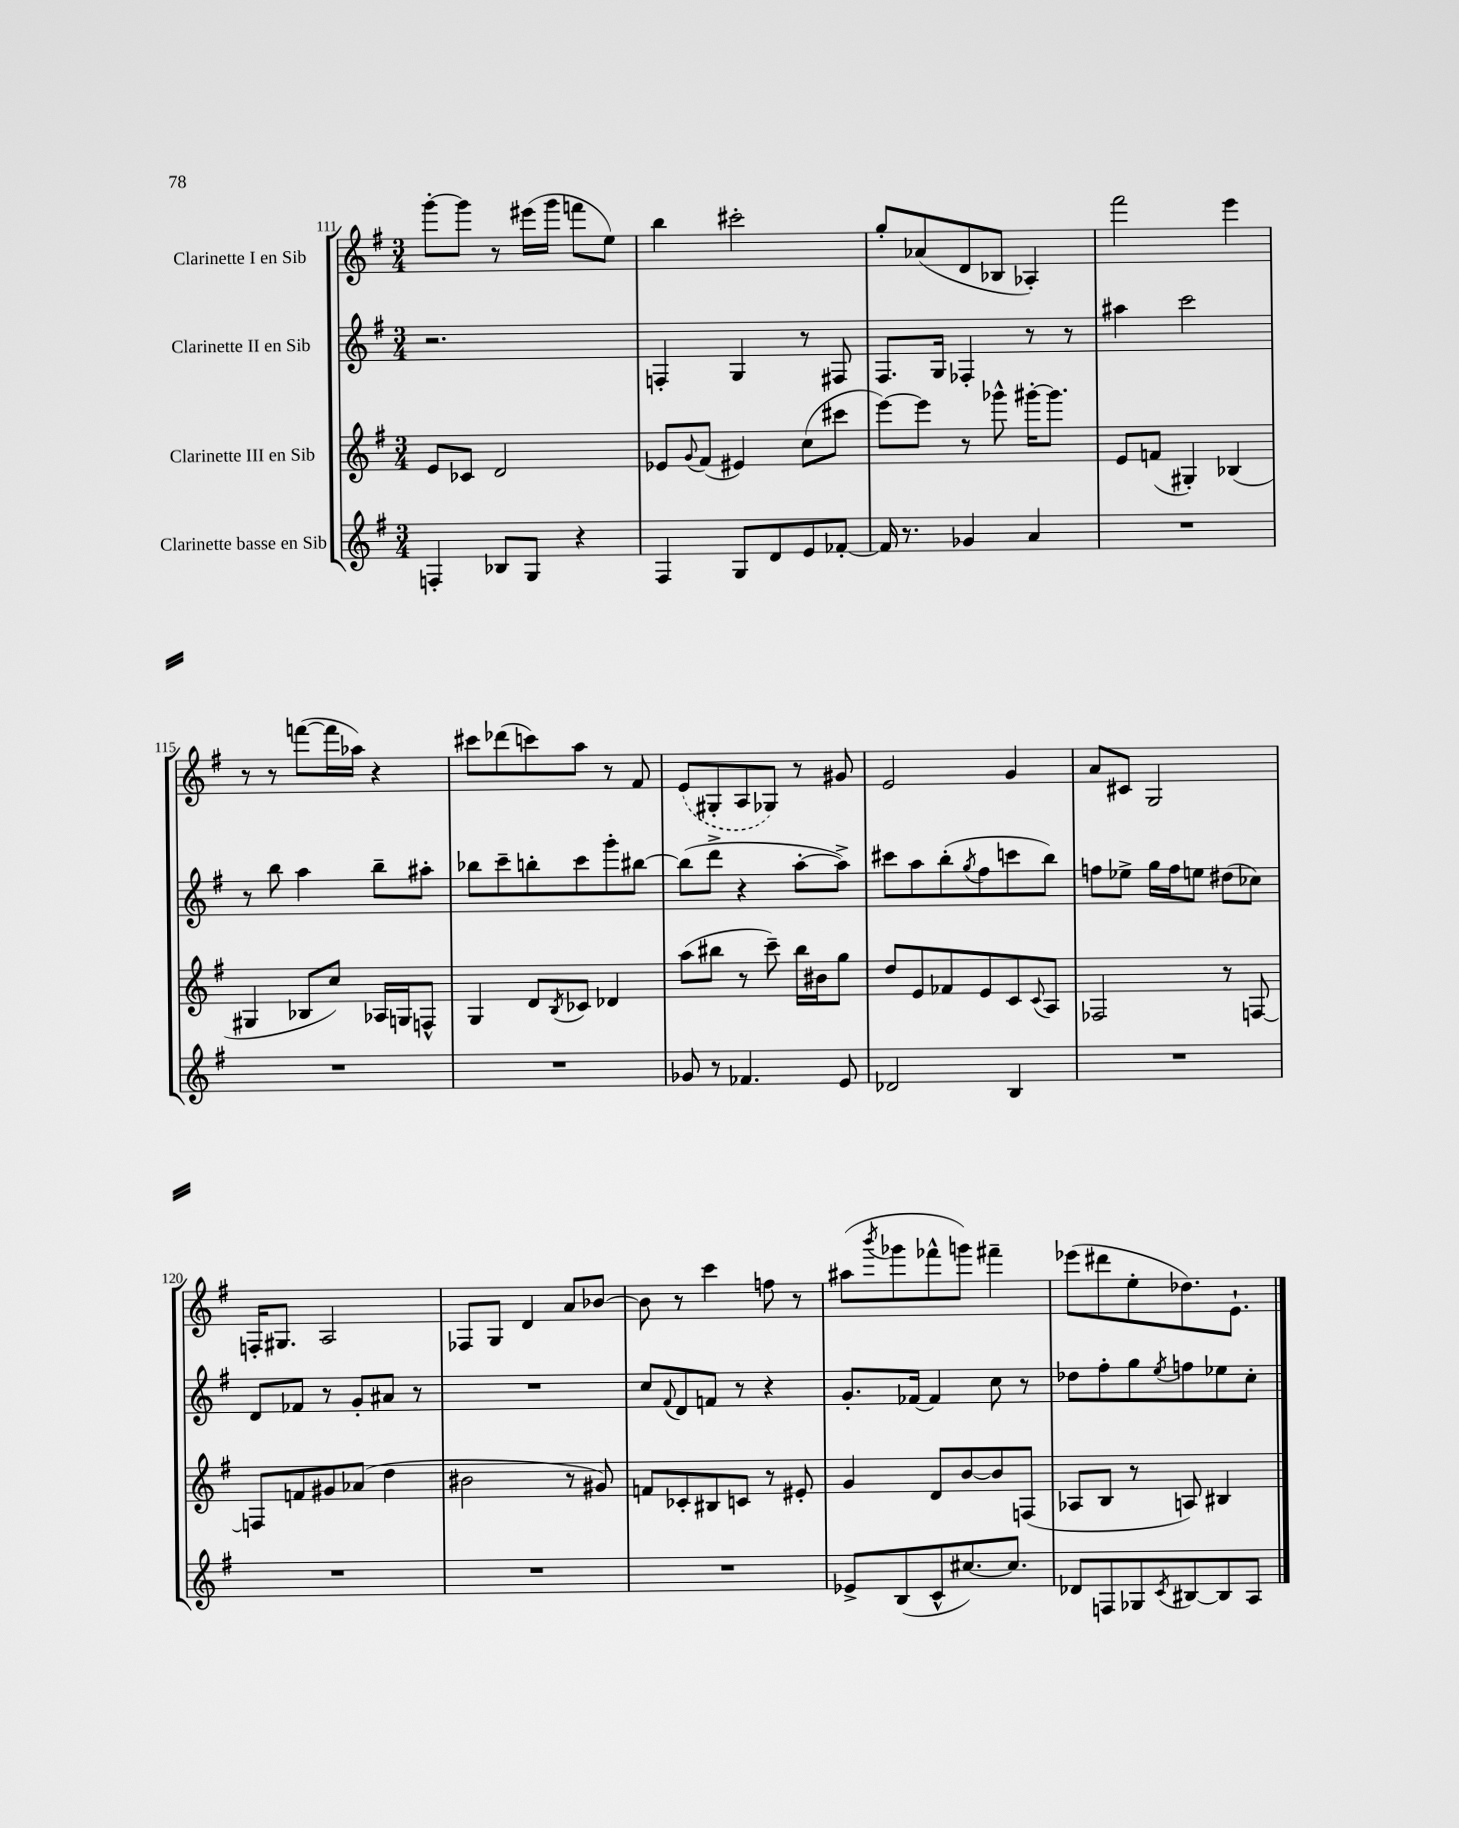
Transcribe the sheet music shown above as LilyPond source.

<<
\new StaffGroup <<
\new Staff = "s0" \with { instrumentName = "Clarinette I en Sib" } {
    \clef treble \key g \major \numericTimeSignature \time 3/4
    g'''8~-. g'''8 r8 eis'''16( g'''16 f'''8 e''8) |
    b''4 cis'''2-. |
    g''8-. aes'8( d'8 bes8 aes4-.) |
    fis'''2 e'''4 |
    r8 r8 f'''8~( f'''16 aes''16) r4 |
    cis'''8 des'''8( c'''8) a''8 r8 fis'8 |
    \once \slurDashed e'8( gis8-. a8 ges8) r8 gis'8 |
    e'2 g'4 |
    a'8 cis'8 g2 |
    f16-. gis8. a2 |
    fes8 g8 d'4 a'8 bes'8~ |
    bes'8 r8 c'''4 f''8 r8 |
    ais''8( \acciaccatura { b'''8 } ges'''8 fes'''8-^ g'''8) fis'''4-- |
    ees'''8( dis'''8 e''8-. des''8.) e'8.-! \bar "|." |
}
\new Staff = "s1" \with { instrumentName = "Clarinette II en Sib" } {
    \clef treble \key g \major \numericTimeSignature \time 3/4
    r2. |
    f4-. g4 r8 fis8 |
    fis8. g16 fes4-. r8 r8 |
    ais''4 c'''2 |
    r8 b''8 a''4 b''8-- ais''8-. |
    bes''8 c'''8-- b''8-. c'''8 g'''8-. bis''8~ |
    bis''8( d'''8-> r4 a''8~-. a''8->) |
    cis'''8 a''8 b''8-.( \acciaccatura { g''8 } fis''8 c'''8 b''8) |
    f''8 ees''8-> g''16 f''16 e''8 dis''8( ces''8) |
    d'8 fes'8 r8 g'8-. ais'8 r8 |
    R2. |
    c''8 \appoggiatura { fis'8 } d'8 f'8 r8 r4 |
    g'8.-. fes'16~ fes'4 c''8 r8 |
    des''8 fis''8-. g''8 \acciaccatura { e''8 } f''8 ees''8 c''8-. \bar "|." |
}
\new Staff = "s2" \with { instrumentName = "Clarinette III en Sib" } {
    \clef treble \key g \major \numericTimeSignature \time 3/4
    e'8 ces'8 d'2 |
    ees'8 \appoggiatura { g'8 } fis'8( eis'4) c''8( cis'''8 |
    e'''8~) e'''8 r8 ges'''8-^ gis'''16~-. gis'''8. |
    e'8 f'8( gis4-.) bes4( |
    gis4 bes8 c''8) aes16 g16 f8-^ |
    g4 d'8 \acciaccatura { b8 } ces'8 des'4 |
    a''8( bis''8 r8 c'''8--) bis''16 bis'16 g''8 |
    d''8 e'8 fes'8 e'8 c'8 \appoggiatura { c'8 } a8 |
    fes2 r8 f8~ |
    f8 f'8 gis'8 aes'8( d''4 |
    bis'2 r8 gis'8) |
    f'8 ces'8-. bis8 c'8 r8 eis'8-. |
    g'4 d'8 b'8~ b'8 f8( |
    aes8 b8 r8 a8) bis4 \bar "|." |
}
\new Staff = "s3" \with { instrumentName = "Clarinette basse en Sib" } {
    \clef treble \key g \major \numericTimeSignature \time 3/4
    f4-. bes8 g8 r4 |
    fis4 g8 d'8 e'8 fes'8~-. |
    fes'16 r8. ges'4 a'4 |
    R2. |
    R2. |
    R2. |
    ges'8 r8 fes'4. e'8 |
    des'2 b4 |
    R2. |
    R2. |
    R2. |
    R2. |
    ees'8-> b8( c'8-^ cis''8.~) cis''8. |
    des'8 f8 ges8 \acciaccatura { c'8 } bis8~ bis8 a8 \bar "|." |
}
>>
>>
\layout { \context { \Score currentBarNumber = #111 } }
